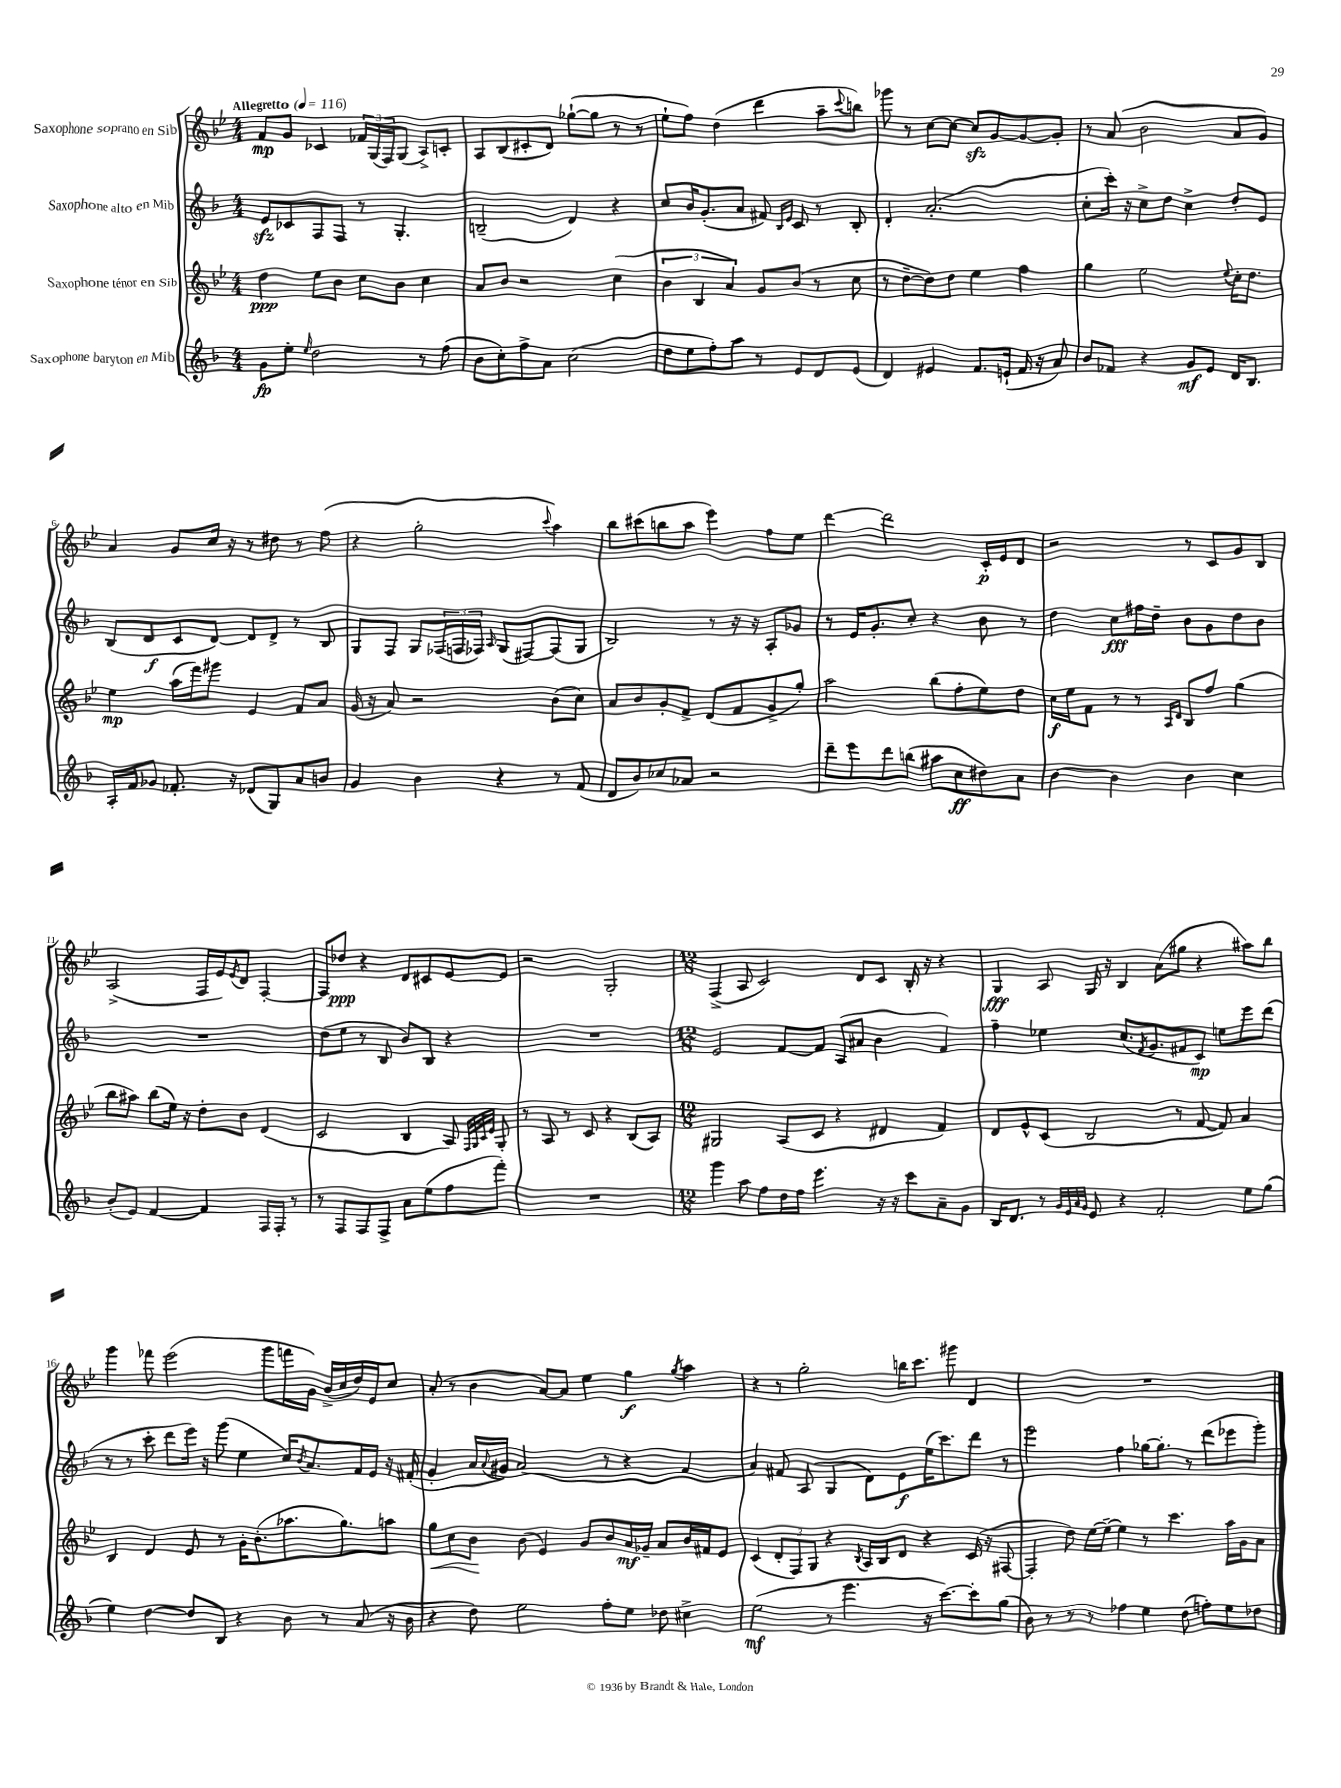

**kern	**kern	**kern	**kern
*staff4	*staff3	*staff2	*staff1
*clefG2	*clefG2	*clefG2	*clefG2
*k[b-]	*k[b-e-]	*k[b-]	*k[b-e-]
*M4/4	*M4/4	*M4/4	*M4/4
*MM116	*MM116	*MM116	*MM116
8g	4dd	8e	8f
8ee'	.	8c-	8g
16qqee	.	.	.
2dd	8ee-	8F	4c-
.	8b-	8F	.
.	8cc	8r	24f-
.	.	.	(24G
.	.	.	24F)
.	8b-	4.G'	(8G
8r	4cc	.	8A^)
(8ff	.	.	8c'
=	=	=	=
8b-	8a	(2B~	8A
8cc')	8b-	.	(8B-
8ff^	2r	.	8c#'
8a	.	.	8d)
(2cc	.	4d)	([8gg-`
.	.	.	8gg-]
.	(4cc	4r	8r
.	.	.	8r
=	=	=	=
8dd	6b-	8cc	8ee-`
8ee	.	16b-	8ff)
.	6B-	.	.
.	.	(8.g'	.
8ff')	.	.	(4dd
.	6a)	.	.
8aa	.	8a	.
8r	8g	8f#)	4ddd
.	.	16qqB-	.
.	.	16qqe	.
8e	(8b-	8c	.
8d	8r	8r	8aa~
.	.	.	8qqccc
(8e	8cc	8B-'	8bb)
=	=	=	=
4d)	8r	4d'	8ggg-
.	[8dd~	.	8r
4e#	8dd])	(2.a'	[8cc
.	8dd	.	8cc_
8.f	4ee-	.	8cc]
.	.	.	[8g
(16e`	.	.	.
16f	4ff	.	8g_
16r	.	.	.
8a)	.	.	8g']
=	=	=	=
8b-	4gg	8cc'	8r
8f-	.	16ccc')	(8a
.	.	16r	.
4r	2ee-	8cc^	2b-
.	.	8dd	.
8g	.	4cc^	.
8e	.	.	.
.	8qqee-	.	.
16d	16cc'	8dd'	8a
8.B-	8.dd	.	.
.	.	8e	8g)
=	=	=	=
16A'	4ee-	(8B-	4a
16f	.	.	.
8g-	.	8d	.
8.f-'	(16aa	8c	8g
.	16fff)	.	.
.	8ggg#	[8d)	16cc
16r	.	.	16r
(8d-	4e-	8d]	8r
8G)	.	8d^	8dd#
8a	8f	8r	8r
8b	8a	8B-	(8ff
=	=	=	=
4g	(16g	8G	4r
.	16r	.	.
.	8a)	8F	.
4b-	2r	8G	2gg'
.	.	(24F-	.
.	.	24F	.
.	.	24F-)	.
.	.	16qqA	.
4r	.	(8G	.
.	.	[8F#)	.
.	.	.	8qqccc
8r	(8b-	(8F#]	4aa)
(8f	8cc)	8G	.
=	=	=	=
8d	8a	2B-)	8bb-
8b-)	8b-	.	(8ccc#
8cc-	8g'	.	8bb
8a-	8f^	.	8aa
2r	(8d	8r	4eee-)
.	8f	16r	.
.	.	16r	.
.	8g^	8A'	8ff
.	8gg')	8g-	8ee-
=	=	=	=
8ddd~	2aa	8r	[4ddd
8eee	.	16e	.
.	.	8.g'	.
8ddd	.	.	2ddd]
(8bb	.	8cc'	.
8aa#	(8bb-	4r	.
8cc	8ff'	.	.
8dd#)	8ee-)	8b-	16c'
.	.	.	16e-
8a	8dd	8r	8d
=	=	=	=
[4b-	16cc	4dd	2r
.	16ee-	.	.
.	8f	.	.
4b-]	8r	8cc	.
.	8r	16ff#	.
.	.	16dd~	.
.	16qqA	.	.
.	16qqd	.	.
4b-	8B-	8b-	8r
.	8ff	8g	8c
4cc	(4gg	8dd	8g
.	.	8b-	8B-
=	=	=	=
(8b-'	8bb-	1r	(2A^
8e)	8aa#)	.	.
[4f	(8bb-	.	.
.	16ee-)	.	.
.	16r	.	.
4f]	8dd'	.	16F
.	.	.	16e-)
.	.	.	8qe-
.	8b-	.	8d
16F	(4d	.	[4F'
16F'	.	.	.
8r	.	.	.
=	=	=	=
8r	2c	(8dd	8F]
8F	.	8ee	8dd-
8F	.	8r	4r
8F^	.	8B-	.
8a	4B-	8b-)	8d
(8ee	.	8B-	8c#
8ff	8A)	4r	[8e-
.	32qqF	.	.
.	32qqG	.	.
.	32qqc	.	.
.	32qqe-	.	.
8fff')	8G'	.	8e-]
=	=	=	=
1r	8r	1r	2r
.	8A	.	.
.	8r	.	.
.	8c	.	.
.	4r	.	2G'
.	(8B-	.	.
.	8A)	.	.
=	=	=	=
*M12/8	*M12/8	*M12/8	*M12/8
4ggg	2G#	2e	(4F^
8aa	.	.	8A
8ff	.	.	2c)
16dd	(8A	[8f	.
16ff	.	.	.
4.eee	8c	8f]	.
.	4r	(8A	.
.	.	8a#	8d
16r	4d#	4b-	8c
16r	.	.	.
8ccc	.	.	16B-'
.	.	.	16r
8a~	4f)	4f)	4r
8g	.	.	.
=	=	=	=
16B-	8d	4ff~	4G
8.d	.	.	.
.	8e-^^	.	.
8r	(8c	4ee-	8A
32qqg	.	.	.
32qqe	.	.	.
32qqa	.	.	.
32qqg	.	.	.
8e	2B-	.	16G
.	.	.	16r
4r	.	(8.cc	4B-
.	.	8qf	.
.	.	8.g	.
2f'	.	.	(8a
.	8r	8f#	8gg#
.	[8f	8c)	4r
.	8f])	8ee	.
8ee	4a	8eee	8aa#)
(8gg	.	(8ddd	8bb-
=	=	=	=
4ee)	4B-	8r	4ggg
.	.	8r	.
[4dd	4d	8ccc'	8fff-
.	.	8ddd	(2eee-
8dd]	8e-	16eee)	.
.	.	16r	.
8B-	8r	(8ggg	.
4r	16g'	4ee	.
.	(8.b-'	.	.
.	.	.	8ggg
8b-	8.aa-	16cc)	16fff
.	.	8qb-	.
.	.	8.a	16g)
8r	.	.	(16b-^
.	8.gg)	.	16cc
(8a	.	16f	16dd)
.	.	16e	16e-
16r	8aa	16r	8cc
16b-	.	(16f#'	.
=	=	=	=
4r	8gg	4g'	(8a'
.	8cc	.	8r
8dd)	8b-	16a	4b-
.	.	8qqa	.
.	.	16g#)	.
2ee	(8b-	(2a	.
.	4e-)	.	[8a)
.	.	.	8a]
.	8g	.	4ee-
8ff'	8b-	8r	.
8ee	16a	4r	4gg
.	16g-~	.	.
8dd-	8a	.	.
.	.	.	8qgg
4cc#^	16b-	4f	4aa
.	16f#	.	.
.	8e-	.	.
=	=	=	=
(2ee	(4c	4a)	4r
.	12d'	8f#	8r
.	12F)	.	.
.	.	(8A	2gg'
.	12G	.	.
8r	4r	4G	.
4.eee	.	.	.
.	8qB-	.	.
.	16A	8d)	.
.	16B-	.	.
.	8d	8e	16bb
.	.	.	8.ccc
16r	4r	(16ee	.
[8.ccc)	.	8.ccc)	.
.	.	.	8ggg#
8ccc']	(16c	8ddd	4d
.	16r	.	.
(8gg	[8F#	8r	.
=	=	=	=
8b-)	4F#']	2eee	1.r
8r	.	.	.
8r	8dd)	.	.
8r	[16ee-	.	.
.	16ee-~_	.	.
4ff-	4ee-]	4ff	.
4ee	8r	[16gg-	.
.	.	8.gg-']	.
.	4.ccc	.	.
(8dd	.	8r	.
8ff')	.	(8ddd	.
8ee	16aa	8eee-	.
.	16g	.	.
8dd-	8a	8ggg')	.
==	==	==	==
*-	*-	*-	*-
